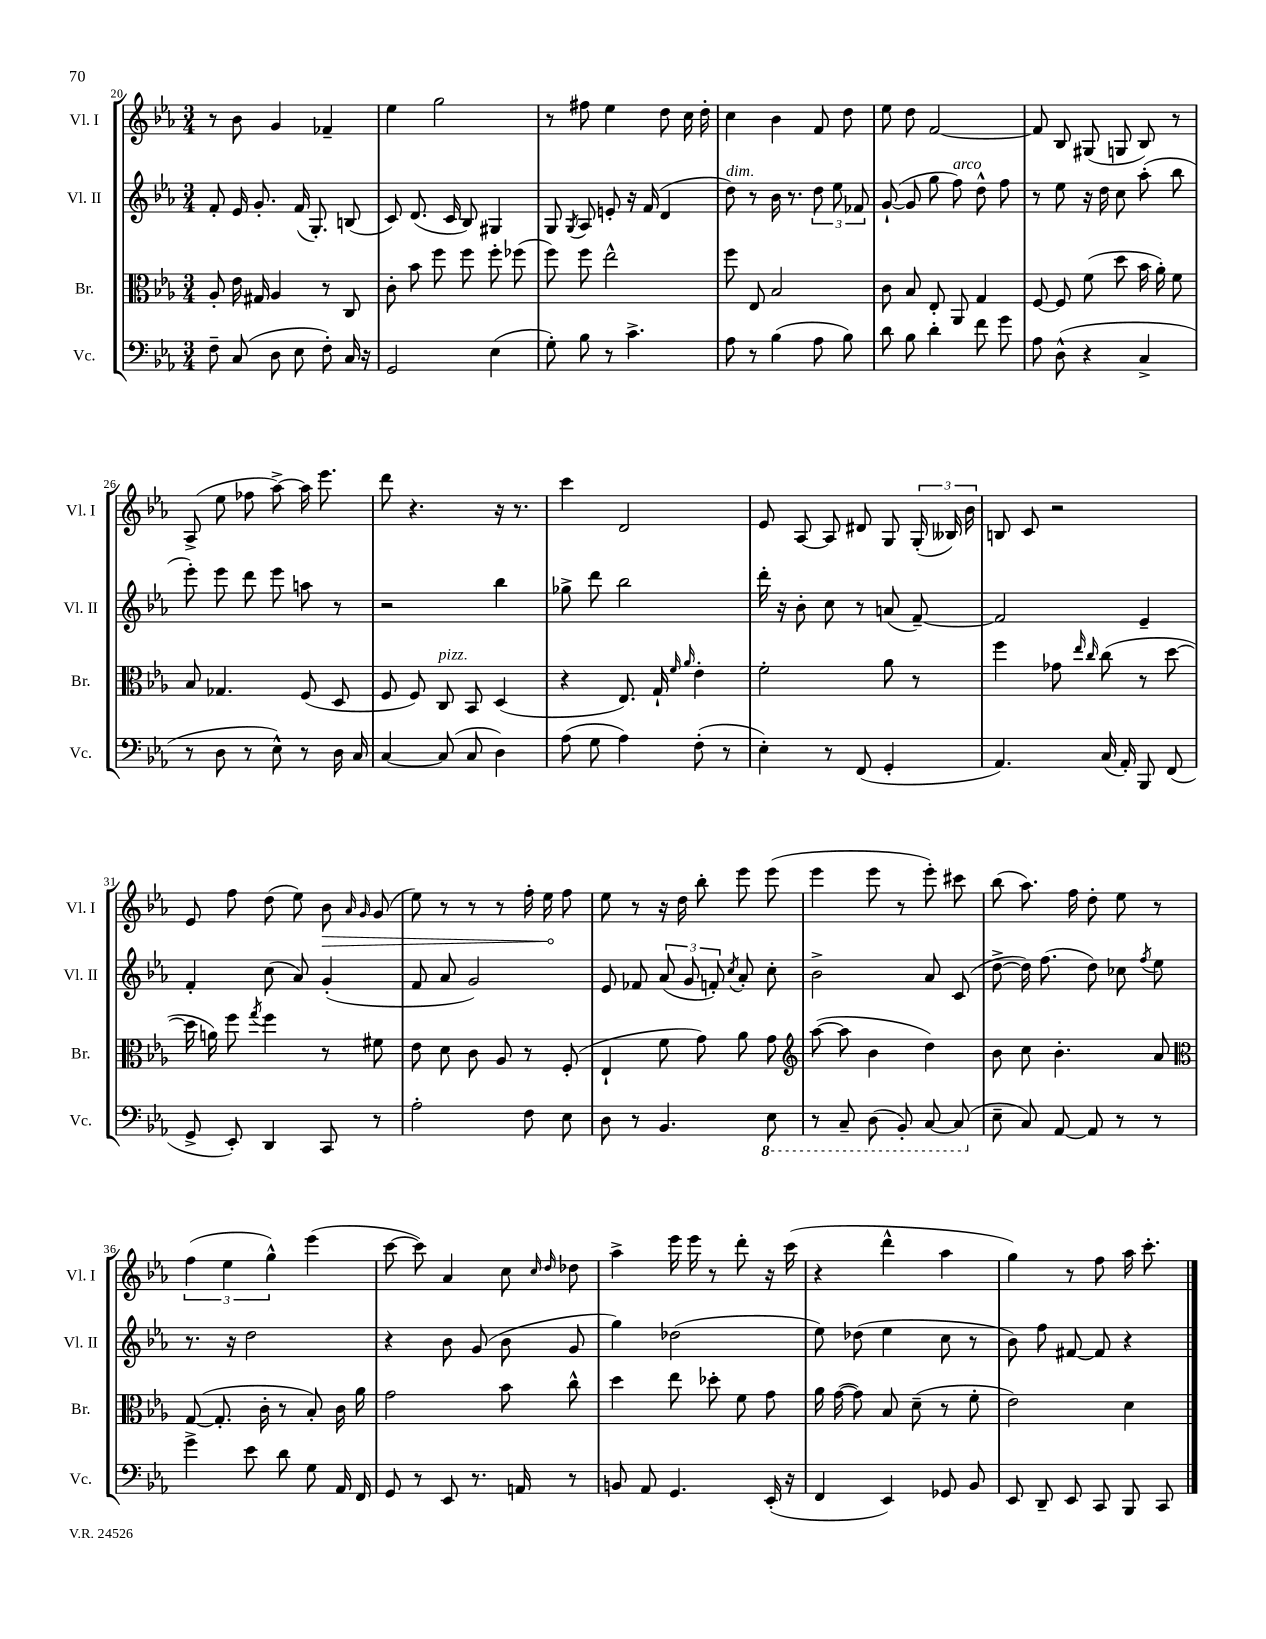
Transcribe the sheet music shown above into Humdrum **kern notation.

**kern	**kern	**kern	**kern
*staff4	*staff3	*staff2	*staff1
*clefF4	*clefC3	*clefG2	*clefG2
*k[b-e-a-]	*k[b-e-a-]	*k[b-e-a-]	*k[b-e-a-]
*M3/4	*M3/4	*M3/4	*M3/4
8F~\	8A-'/	8f'/	8r
(8C/	16e-\	16e-/	8b-\
.	16G#/	8.g'/	.
8D\	4A-/	.	4g/
8E-\	.	(16f/	.
.	.	8.G'/)	.
8F'\)	8r	.	4f-~/
16C/	8C/	(8B/	.
16r	.	.	.
=	=	=	=
2GG/	8c'\	8c/)	4ee-\
.	8b-\	(8.d/	.
.	8ff\	.	2gg\
.	.	16c/	.
.	8ff\	8B-/)	.
(4E-\	8ff'\	4G#/	.
.	(8ff-\	.	.
=	=	=	=
8G'\)	8ff\)	8G/	8r
.	.	8qG/	.
8B-\	8ff\	8A-/	8ff#\
8r	2ee-^^\	8e'/	4ee-\
4.c^\	.	16r	.
.	.	(16f/	.
.	.	4d/	8dd\
.	.	.	16cc\
.	.	.	16dd'\
=	=	=	=
8A-\	8ff\	8dd\)	4cc\
8r	8E-/	8r	.
(4B-\	2B-/	16b-\	4b-\
.	.	8.r	.
8A-\	.	12dd\	8f/
.	.	12ee-\	.
8B-\)	.	.	8dd\
.	.	12f-/	.
=	=	=	=
8d\	8c\	([8g`/	8ee-\
8B-\	8B-/	8g/]	8dd\
4d'\	8E-'/	8gg\	[2f/
.	8AA-/	8ff\)	.
8f\	4G/	8dd^^\	.
8g\	.	8ff\	.
=	=	=	=
8A-\	[8F/	8r	8f/]
(8D^^\	8F/]	8ee-\	8B-/
4r	(8f\	16r	(8G#/
.	.	16dd\	.
.	8dd\	8cc\	8G/
4C^/	16b-\	(8aa-'\	8B-/)
.	16a-'\)	.	.
.	8f\	8bb-\	8r
=	=	=	=
8r	8B-/	8eee-'\)	(8A-^/
8D\	4.G-/	8eee-\	8ee-\
8r	.	8ddd\	8ff-\
8E-^^\)	.	8eee-\	[8aa-^\)
8r	(8F/	8aa\	16aa-\]
.	.	.	8.eee-\
16D\	8D/	8r	.
16C/	.	.	.
=	=	=	=
[4C/	8F/	2r	8ddd\
.	8F/)	.	4.r
(8C/]	8C/	.	.
8C/	8BB-/	.	.
4D\)	(4D/	4bb-\	16r
.	.	.	8.r
=	=	=	=
(8A-\	4r	8gg-^\	4ccc\
8G\	.	8ddd\	.
4A-\)	8.E-/)	2bb-\	2d/
.	16G`/	.	.
.	16qqf/	.	.
.	16qqa-/	.	.
(8F'\	4e-'\	.	.
8r	.	.	.
=	=	=	=
4E-'\)	2f'\	16ddd'\	8e-/
.	.	16r	.
.	.	8b-'\	[8A-/
8r	.	8cc\	8A-/]
(8FF/	.	8r	8d#/
4GG'/	8a-\	(8a/	8G/
.	8r	[8f~/)	(24G'/
.	.	.	24B--/)
.	.	.	24b-\
=	=	=	=
4.AA-/)	4ff\	2f/]	8B/
.	.	.	8c/
.	8g-\	.	2r
.	16qqee-/	.	.
.	16qqcc/	.	.
(16C/	(8cc\	.	.
16AA-'/)	.	.	.
8BBB-/	8r	4e-~/	.
(8FF/	[8dd\	.	.
=	=	=	=
8GG^/	16dd\]	4f'/	8e-/
.	16a\)	.	.
8EE-'/)	8ff\	.	8ff\
.	8qgg/	.	.
4DD/	4ff\	(8cc\	(8dd\
.	.	8a-/)	8ee-\)
8CC/	8r	(4g'/	8b-\
.	.	.	16qqa-/
.	.	.	16qqg/
8r	8f#\	.	(8g/
=	=	=	=
2A-'\	8e-\	8f/	8ee-\)
.	8d\	8a-/	8r
.	8c\	2g/)	8r
.	8A-/	.	8r
8F\	8r	.	16ff'\
.	.	.	16ee-\
8E-\	(8F'/	.	8ff\
=	=	=	=
8D\	4E-`/	8e-/	8ee-\
8r	.	8f-/	8r
4.BB-/	8f\	(12a-/	16r
.	.	.	16dd\
.	.	12g/	.
.	8g\)	.	8bb-'\
.	.	12f'/)	.
.	.	8qcc/	.
.	8a-\	8a-'/	8eee-\
8EE-\	8g\	8cc'\	(8eee-\
=	=	=	=
*	*clefG2	*	*
8r	([8aa-\	2b-^\	4eee-\
8CC~/	8aa-\]	.	.
(8DD\	4b-\	.	8eee-\
8BBB-'/)	.	.	8r
[8CC/	4dd\)	8a-/	8eee-'\)
(8CC/]	.	(8c/	8ccc#\
=	=	=	=
8E-~\	8b-\	[8dd^\	(8bb-\
8C/)	8cc\	16dd\])	8.aa-\)
.	.	(8.ff\	.
[8AA-/	4.b-'\	.	.
.	.	.	16ff\
8AA-/]	.	8dd\)	8dd'\
8r	.	8cc-\	8ee-\
.	.	8qff/	.
8r	8a-/	8ee-\	8r
=	=	=	=
*	*clefC3	*	*
4g^\	([8G/	8.r	(6ff\
.	8.G'/]	.	.
.	.	.	6ee-\
.	.	16r	.
8e-\	.	2dd\	.
.	16c'\	.	.
.	.	.	6gg^^\)
8d\	8r	.	.
8G\	8B-'/)	.	(4eee-\
16AA-/	16c\	.	.
16FF/	16a-\	.	.
=	=	=	=
8GG/	2g\	4r	[8ccc\
8r	.	.	8ccc\])
8EE-/	.	8b-\	4a-/
8.r	.	(8g/	.
.	8b-\	8b-\	8cc\
16AA/	.	.	.
.	.	.	16qqcc/
.	.	.	16qqdd/
8r	8cc^^\	8g/	8dd-\
=	=	=	=
8BB/	4dd\	4gg\)	4aa-^\
8AA-/	.	.	.
4.GG/	8ee-\	(2dd-\	16eee-\
.	.	.	16eee-\
.	8dd-'\	.	8r
.	8f\	.	8ddd'\
(16EE-'/	8g\	.	16r
16r	.	.	(16ccc\
=	=	=	=
4FF/	16a-\	8ee-\)	4r
.	([16g\	.	.
.	8g\])	(8dd-\	.
4EE-/)	8B-/	4ee-\	4ddd^^\
.	(8d~\	.	.
8GG-/	8r	8cc\	4aa-\
8BB-/	8f'\	8r	.
=	=	=	=
8EE-/	2e-\)	8b-\)	4gg\)
8DD~/	.	8ff\	.
8EE-/	.	[8f#/	8r
8CC/	.	8f#/]	8ff\
8BBB-/	4d\	4r	16aa-\
.	.	.	8.ccc'\
8CC/	.	.	.
==	==	==	==
*-	*-	*-	*-
